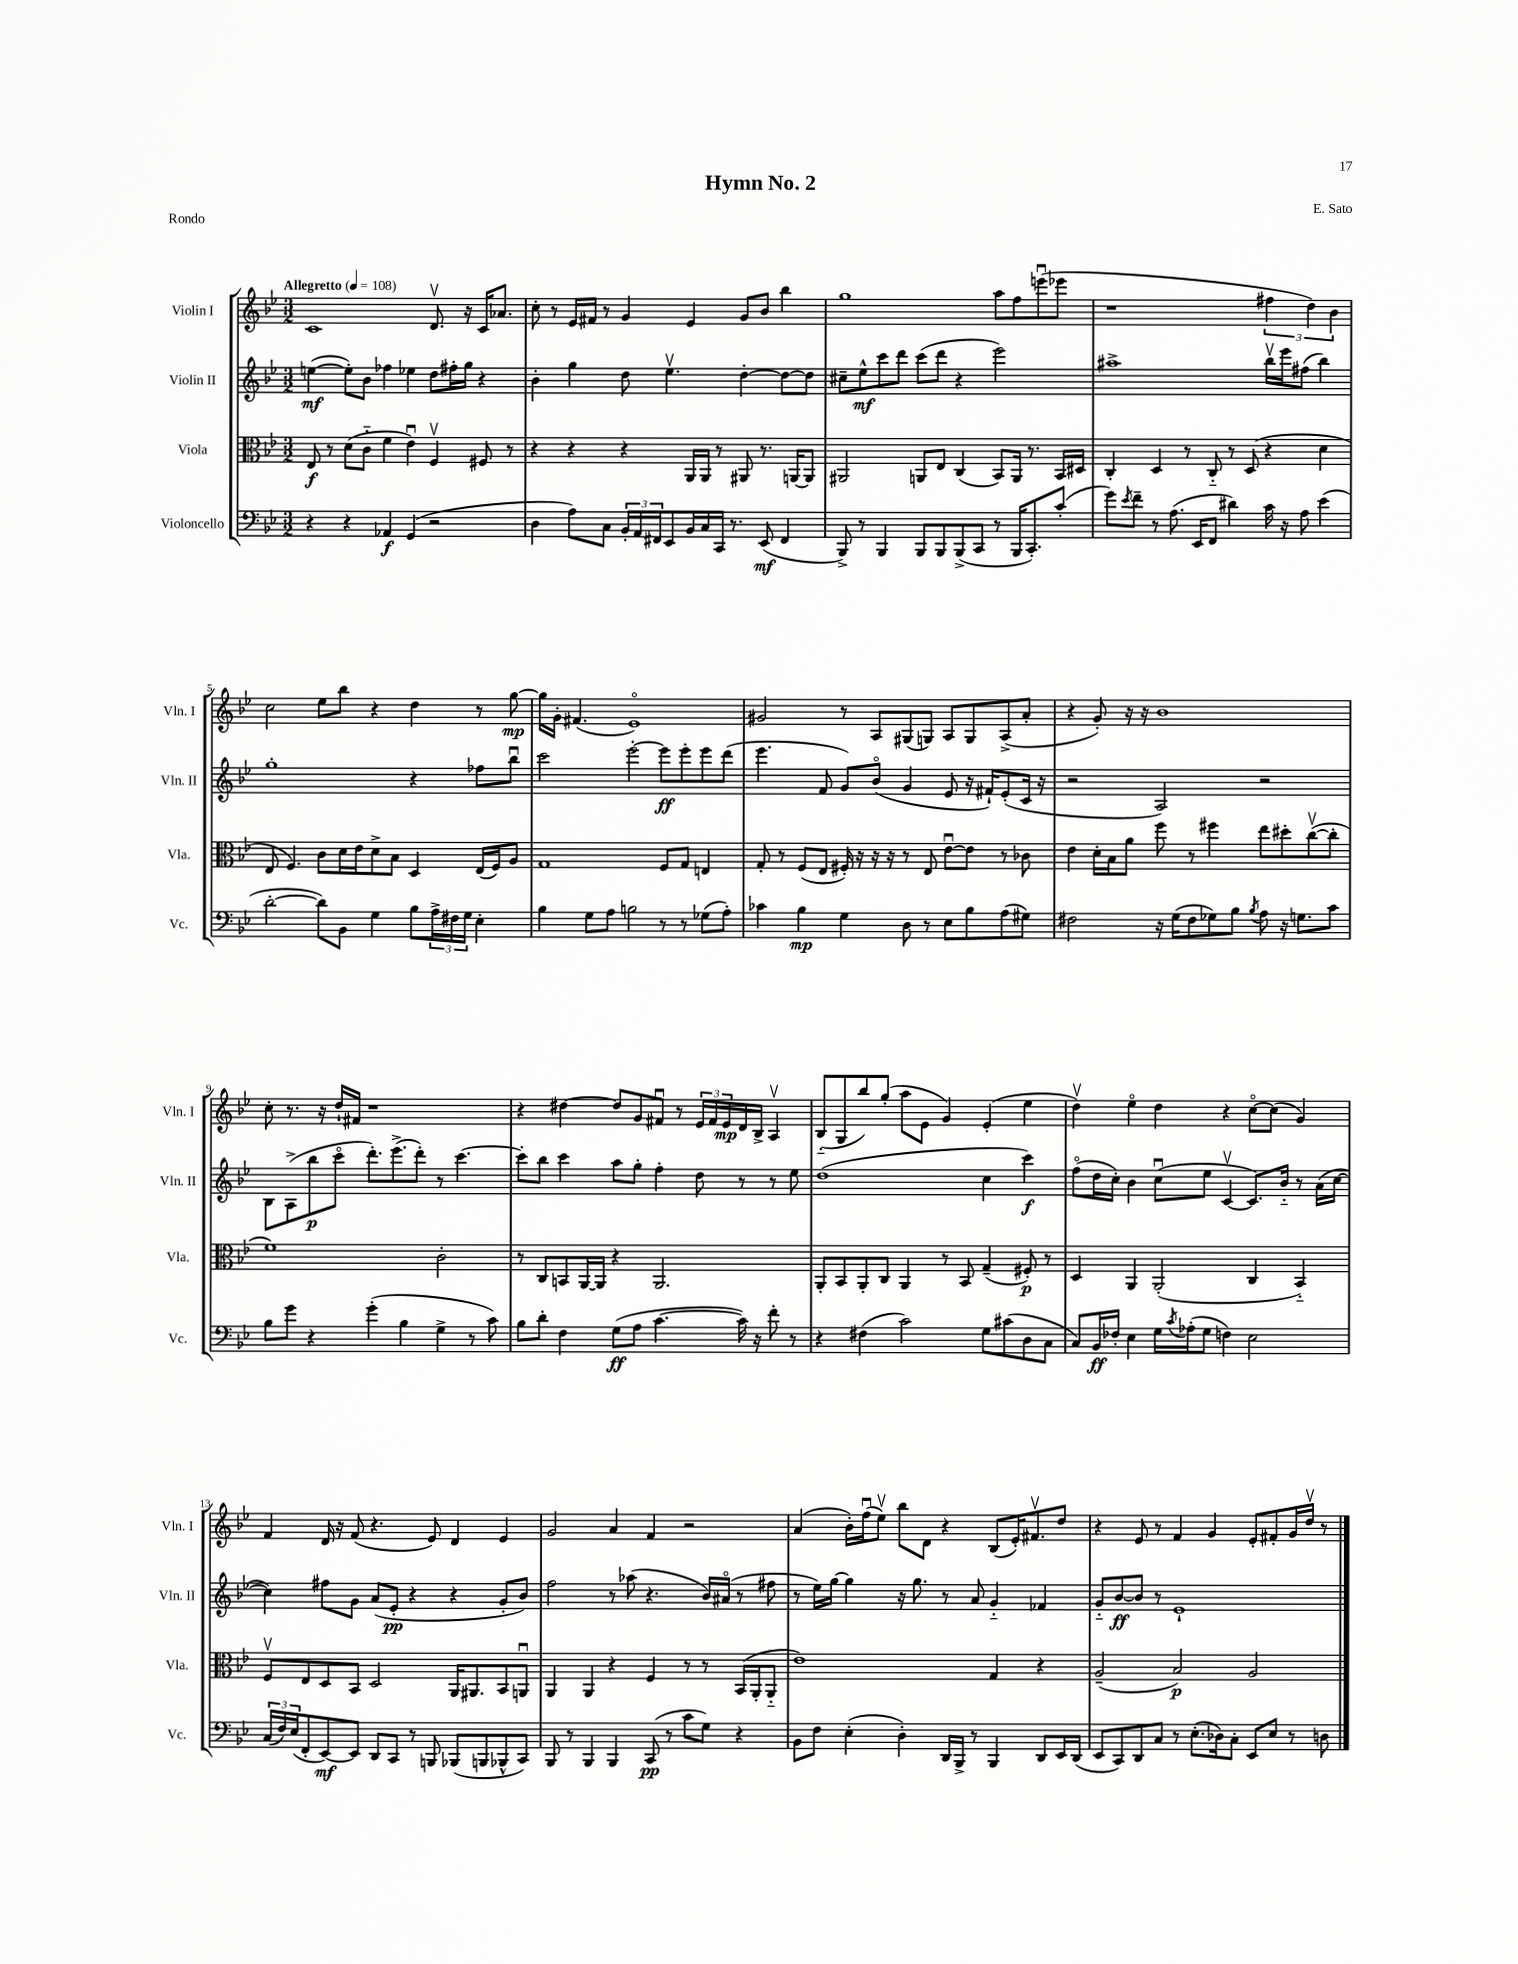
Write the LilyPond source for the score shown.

\header { title = "Hymn No. 2" composer = "E. Sato" piece = "Rondo" }
<<
\new StaffGroup <<
\new Staff = "s0" \with { instrumentName = "Violin I" shortInstrumentName = "Vln. I" } {
    \clef treble \key bes \major \numericTimeSignature \time 3/2 \tempo "Allegretto" 4 = 108
    c'1 d'8.\upbow r16 c'16 aes'8. |
    c''8-. r8 ees'16 fis'16 r8 g'4 ees'4 g'8 bes'8 bes''4 |
    g''1 a''8 f''8 e'''8\downbow( ees'''8 |
    r1 \tuplet 3/2 { fis''4 d''4) bes'4 } |
    c''2 ees''8 bes''8 r4 d''4 r8 g''8~\mp |
    g''16 g'16-. fis'4.( ees'1\flageolet) |
    gis'2 r8 a8 gis8( g8) a8 g8 a8->( a'8-. |
    r4 g'8-.) r16 r16 bes'1 |
    c''8-. r8. r16 d''16-! fis'16 r1 |
    r4 dis''4~ dis''8 g'8 fis'8\downbow r8 \tuplet 3/2 { ees'16 fis'16 ees'16\mp } d'16 bes16-> a4\upbow |
    bes8-_( g8 bes''8) g''8-.( a''8 ees'8 g'4) ees'4-.( ees''4 |
    d''4\upbow) ees''4\flageolet d''4 r4 c''8~\flageolet c''8( g'4) |
    f'4 d'16 r16 f'8( r4. ees'8) d'4 ees'4 |
    g'2 a'4 f'4 r2 |
    a'4( bes'16-.) f''16\downbow( ees''8\upbow) bes''8 d'8 r4 bes8( ees'16-.) fis'8.\upbow d''8 |
    r4 ees'8 r8 f'4 g'4 ees'8-. fis'8-. g'16 d''16\upbow r8 \bar "|." |
}
\new Staff = "s1" \with { instrumentName = "Violin II" shortInstrumentName = "Vln. II" } {
    \clef treble \key bes \major \numericTimeSignature \time 3/2
    e''4~\mf( e''8-.) bes'8 fes''4 ees''4 d''8 fis''16-. g''16 r4 |
    bes'4-. g''4 d''8 ees''4.\upbow d''4~-. d''8~ d''8 |
    cis''8-- ees''8-^\mf c'''8 d'''8 c'''8( d'''8 r4 ees'''2) |
    ais''1-> bes''16\upbow ees'''16 fis''8( bes''4) |
    g''1-. r4 fes''8 bes''8\downbow |
    c'''2 ees'''2~-. ees'''8\ff ees'''8-. ees'''8 d'''8( |
    ees'''4. f'8 g'8) bes'8\flageolet( g'4 ees'8 r16 fis'16-!) ees'8-.( c'16 r16 |
    r2 a2) r2 |
    bes8 a8->( bes''8\p c'''8\flageolet d'''8.-.) ees'''8.->( d'''8-.) r8 c'''4.~ |
    c'''8-. bes''8 c'''4 a''8 g''8-. f''4-. d''8 r8 r8 ees''8 |
    d''1( c''4 c'''4\f) |
    f''8\flageolet( d''16 c''16-.) bes'4 c''8\downbow( ees''8 c'4~\upbow c'8.) bes'16-_ r8 a'16( c''16~ |
    c''4) fis''8 g'8 a'8( ees'8-.\pp r4 r4 g'8-. bes'8) |
    f''2 r8 aes''8( r4. bes'16) ais'16\flageolet( r8 fis''8 |
    r8 ees''16) g''16~ g''4 r16 g''8. r8 a'8 g'4-_ fes'4 |
    g'8-_ bes'8~\ff bes'8 r8 ees'1-! \bar "|." |
}
\new Staff = "s2" \with { instrumentName = "Viola" shortInstrumentName = "Vla." } {
    \clef alto \key bes \major \numericTimeSignature \time 3/2
    ees8\f r8 d'8( c'8-_ f'4 ees'4\downbow) f4\upbow fis8 r8 |
    r4 r4 r4 a,16 a,16 r8 ais,8 r8. a,16~ a,8 |
    ais,2 a,8 ees8 c4( bes,8) a,16 r8. bes,16 dis16 |
    c4-. d4 r8 c8-_ r8 d8( r4 d'4 |
    ees8 f4.) c'8 d'16 ees'16 d'8-> bes8 d4 ees16( f16) a8 |
    g1 f8 g8 e4 |
    g8-. r8 f8( ees8 fis16-.) r16 r16 r16 r8 ees8 ees'8~\downbow ees'8 r8 ces'8 |
    ees'4 d'16-. bes16 a'8 f''8 r8 fis''4 ees''8 dis''8-. c''8~\upbow( c''8-. |
    f'1) c'2-. |
    r8 c8 b,8 a,16~ a,16 r4 a,2. |
    a,8-. bes,8 a,8-. c8 a,4 r8 bes,8 g4--( fis8-.\p) r8 |
    d4 a,4 a,2-.( c4 bes,4-_) |
    f8\upbow ees8 d8 bes,8 d2 a,16 ais,8. bes,8 a,8\downbow |
    a,4 a,4 r4 f4 r8 r8 bes,16( a,16-. a,8-_ |
    ees'1) g4 r4 |
    a2--( bes2\p) a2 \bar "|." |
}
\new Staff = "s3" \with { instrumentName = "Violoncello" shortInstrumentName = "Vc." } {
    \clef bass \key bes \major \numericTimeSignature \time 3/2
    r4 r4 aes,4\f g,4( r2 |
    d4 a8) c8 \tuplet 3/2 { bes,16-. a,16 fis,16 } ees,8 bes,16 c16 c,16 r8. ees,8\mf( fis,4 |
    bes,,8->) r8 bes,,4 bes,,8 bes,,8 bes,,8->( c,8 r8 bes,,16 c,8.-.) c'8-.( |
    g'8) \acciaccatura { ees'8 } f'8-- r8 a8.( ees,16 f,8 dis'4) c'16 r16 a8 ees'4( |
    d'2~-. d'8) bes,8 g4 bes8 \tuplet 3/2 { a16-> fis16 g16 } ees4-. |
    bes4 g8 a8 b2 r8 r8 ges8( a8-.) |
    ces'4 bes4\mp g4 d8 r8 ees8 bes8 a8( gis8) |
    fis2 r16 g16( fis8 ges8) bes8 \acciaccatura { bes8 } a8 r16 g8. c'8 |
    bes8 g'8 r4 g'4-.( bes4 g4-> r8 c'8) |
    bes8 d'8-. f4 g8\ff( a8 c'4.~ c'16) r16 f'8-. r8 |
    r4 fis4( c'2) g8 cis'8( d8 c8 |
    c8) bes,16\ff fes16-. ees4 g16 \acciaccatura { c'8 } aes16-.( g8 f4) ees2 |
    \tuplet 3/2 { c16( f16) ees16( } f,8-. ees,8~\mf) ees,8 d,8 c,8 r8 b,,8 bes,,8( b,,8 bes,,8-^ c,8) |
    bes,,8 r8 bes,,4 bes,,4 c,8\pp( r8 c'8 g8) r4 |
    bes,8 f8 ees4-.( d4-.) d,16 bes,,16-> r8 bes,,4 d,8 ees,16 d,16( |
    ees,8 c,8) d,8 c8 r8 ees8.-.( des16) c8-. ees,8 ees8 r8 d8 \bar "|." |
}
>>
>>
